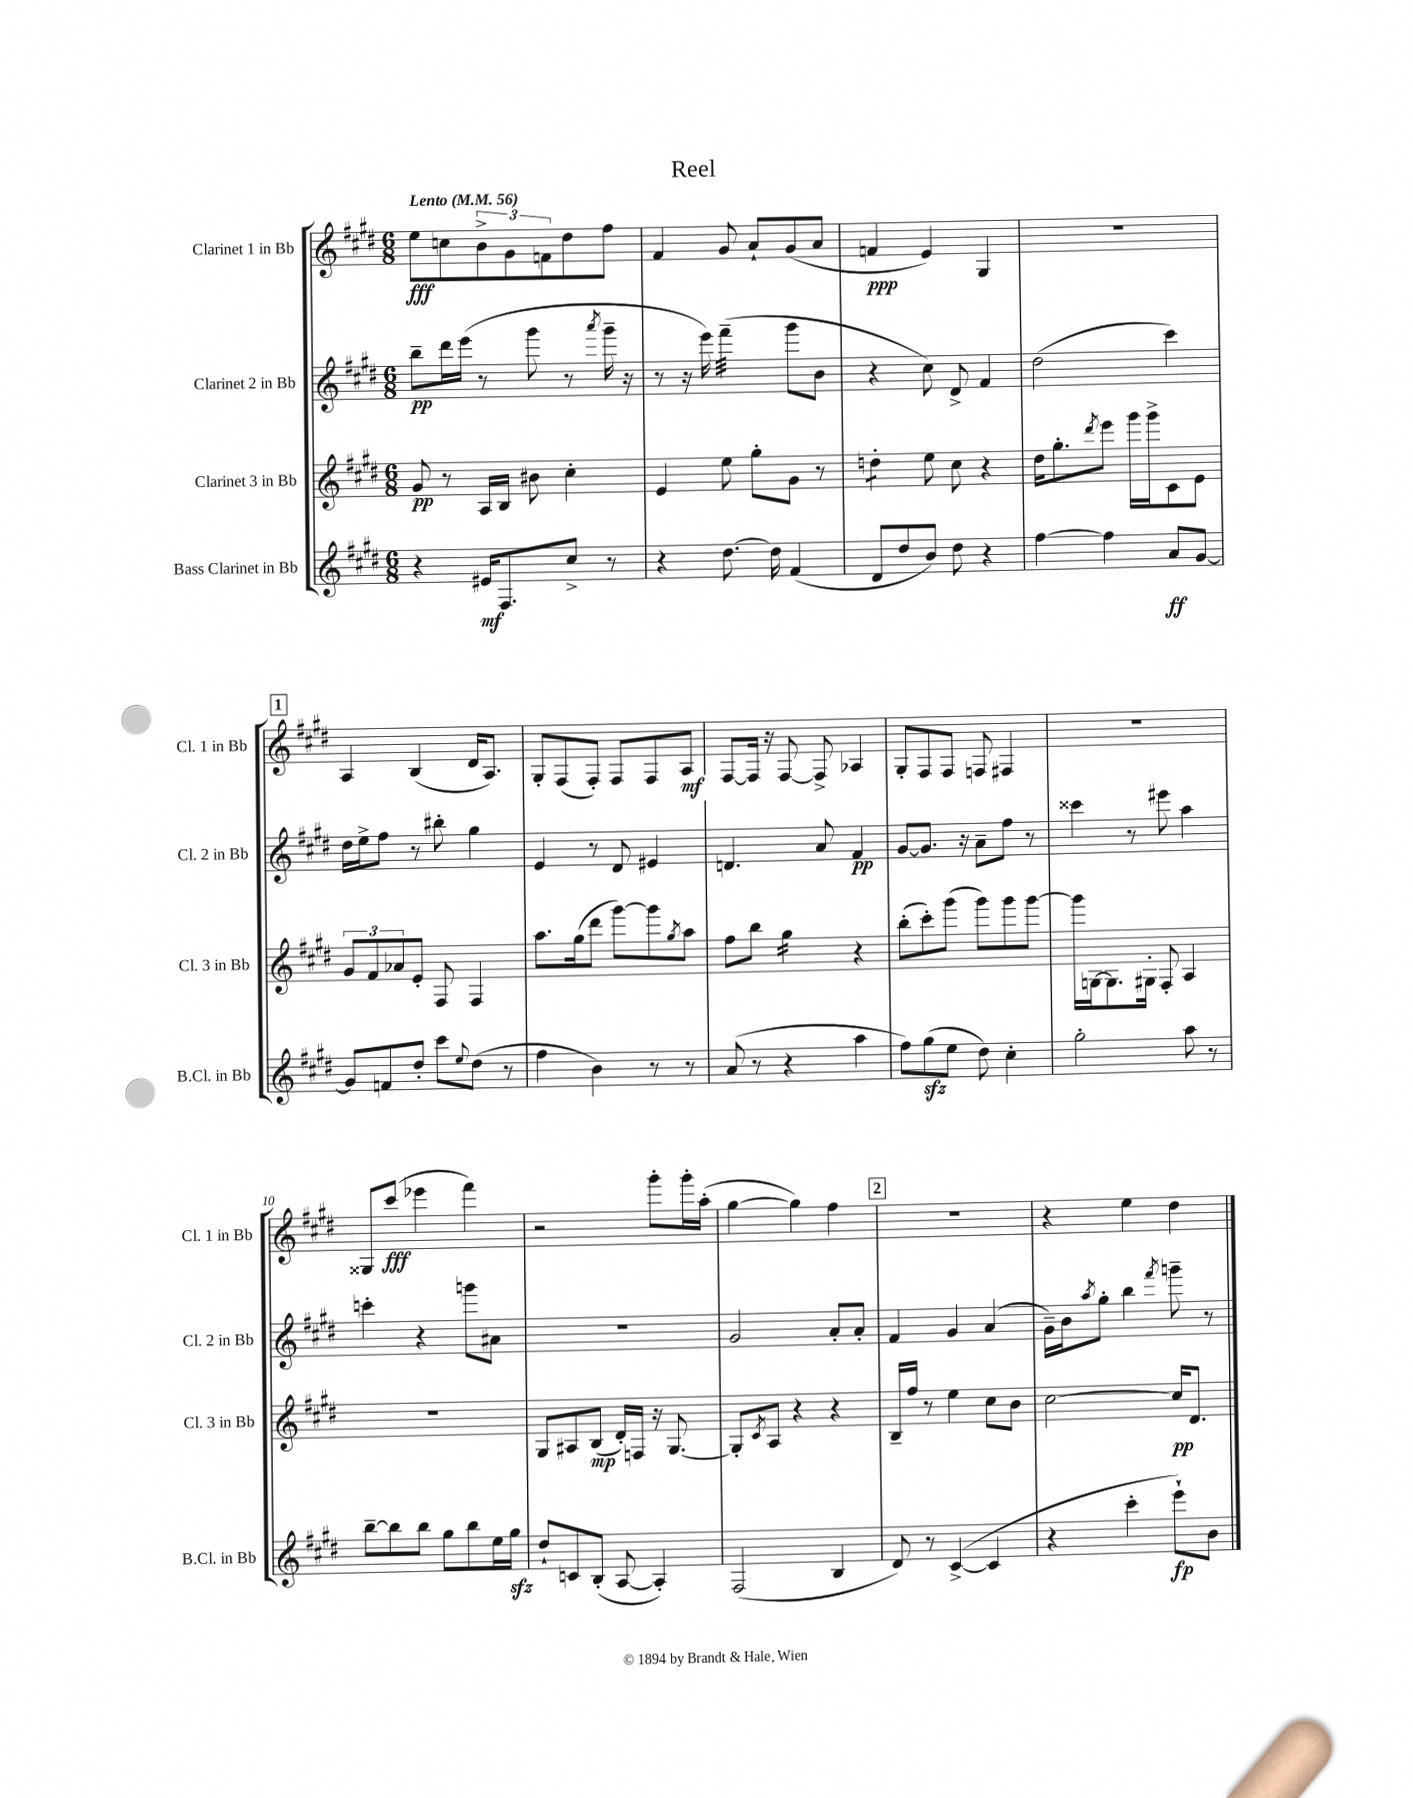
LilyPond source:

\header { title = "Reel" }
<<
\new StaffGroup <<
\new Staff = "s0" \with { instrumentName = "Clarinet 1 in Bb" shortInstrumentName = "Cl. 1 in Bb" } {
    \clef treble \key e \major \numericTimeSignature \time 6/8 \tempo "Lento" 4 = 56
    e''8\fff c''8 \tuplet 3/2 { b'8-> gis'8 f'8 } dis''8 fis''8 |
    fis'4 gis'8 a'8-! gis'8( a'8 |
    f'4\ppp e'4) gis4 |
    R2. |
    \mark \markup { \box "1" } a4 b4( dis'16 a8.) |
    gis8-. fis8( fis8-.) fis8 fis8 a8\mf |
    fis8~ fis16 r16 fis8~ fis8-> aes4 |
    gis8-. fis8 fis8 f8 fis4 |
    R2. |
    gisis8 cis'''8\fff( ees'''4 fis'''4) |
    r2 gis'''8-. gis'''16-. a''16-.( |
    gis''4~ gis''4) fis''4 |
    \mark \markup { \box "2" } R2. |
    r4 e''4 dis''4 \bar "|." |
}
\new Staff = "s1" \with { instrumentName = "Clarinet 2 in Bb" shortInstrumentName = "Cl. 2 in Bb" } {
    \clef treble \key e \major \numericTimeSignature \time 6/8
    b''8--\pp dis'''16 e'''16( r8 gis'''8 r8 \acciaccatura { a'''8 } gis'''16-- r16 |
    r8 r16 e'''16) fis'''4:32--( gis'''8 b'8 |
    r4 cis''8) dis'8-> fis'4 |
    dis''2( cis'''4) |
    \mark \markup { \box "1" } dis''16 e''16-> fis''8 r8 bis''8-. gis''4 |
    e'4 r8 dis'8 eis'4 |
    d'4. a'8 fis'4\pp |
    gis'8~ gis'8. r16 a'8-- fis''8 r8 |
    cisis'''4 r8 eis'''8 a''4 |
    c'''4-. r4 g'''8 ais'8 |
    R2. |
    gis'2 a'8-. a'8-. |
    \mark \markup { \box "2" } fis'4 gis'4 a'4( |
    gis'16--) b'16 \acciaccatura { a''8 } gis''8-. b''4 \acciaccatura { fis'''8 } g'''8-- r8 \bar "|." |
}
\new Staff = "s2" \with { instrumentName = "Clarinet 3 in Bb" shortInstrumentName = "Cl. 3 in Bb" } {
    \clef treble \key e \major \numericTimeSignature \time 6/8
    gis'8\pp r8 a16 b16 bis'8 cis''4-. |
    e'4 e''8 gis''8-. gis'8 r8 |
    d''4:8-. e''8 cis''8 r4 |
    dis''16 gis''8.-. \acciaccatura { dis'''8 } e'''8 gis'''16 gis'''16-> cis'8 e'8 |
    \mark \markup { \box "1" } \tuplet 3/2 { gis'8 fis'8 aes'8 } e'8-. fis8 fis4 |
    a''8. gis''16( dis'''8 gis'''8~) gis'''8 \acciaccatura { gis''8 } a''8 |
    fis''8 b''8 gis''4:16 r4 |
    b''8-.( cis'''8-.) gis'''8( gis'''8) gis'''8 gis'''8~ |
    gis'''16 g16~ g8. gis16-. fis8-. a4 |
    R2. |
    gis8 ais8 b8\mp( dis'16-.) f16 r16 gis8.~ |
    gis8-. \acciaccatura { cis'8 } a8 r4 r4 |
    \mark \markup { \box "2" } b16-- fis''16 r8 e''4 cis''8 b'8 |
    cis''2~ cis''16\pp dis'8. \bar "|." |
}
\new Staff = "s3" \with { instrumentName = "Bass Clarinet in Bb" shortInstrumentName = "B.Cl. in Bb" } {
    \clef treble \key e \major \numericTimeSignature \time 6/8
    r4 eis'16\mf fis8. cis''8-> r8 |
    r4 dis''8.~ dis''16 fis'4( |
    dis'8 dis''8 b'8) dis''8 r4 |
    fis''4~ fis''4 a'8\ff gis'8~ |
    \mark \markup { \box "1" } gis'8 f'8 dis''8-. cis'''8 \appoggiatura { e''8 } dis''8( r8 |
    fis''4 b'4) r8 r8 |
    a'8( r8 r4 a''4 |
    fis''8) gis''8\sfz( e''8 dis''8) cis''4-. |
    gis''2-. a''8 r8 |
    b''8~-- b''8 b''8 gis''8 b''8 e''16 gis''16\sfz |
    dis''8-! c'8 b8-.( a8~ a4-.) |
    fis2( b4 |
    \mark \markup { \box "2" } dis'8) r8 cis'4~->( cis'4 |
    r4 cis'''4-. e'''8-!\fp) b'8 \bar "|." |
}
>>
>>
